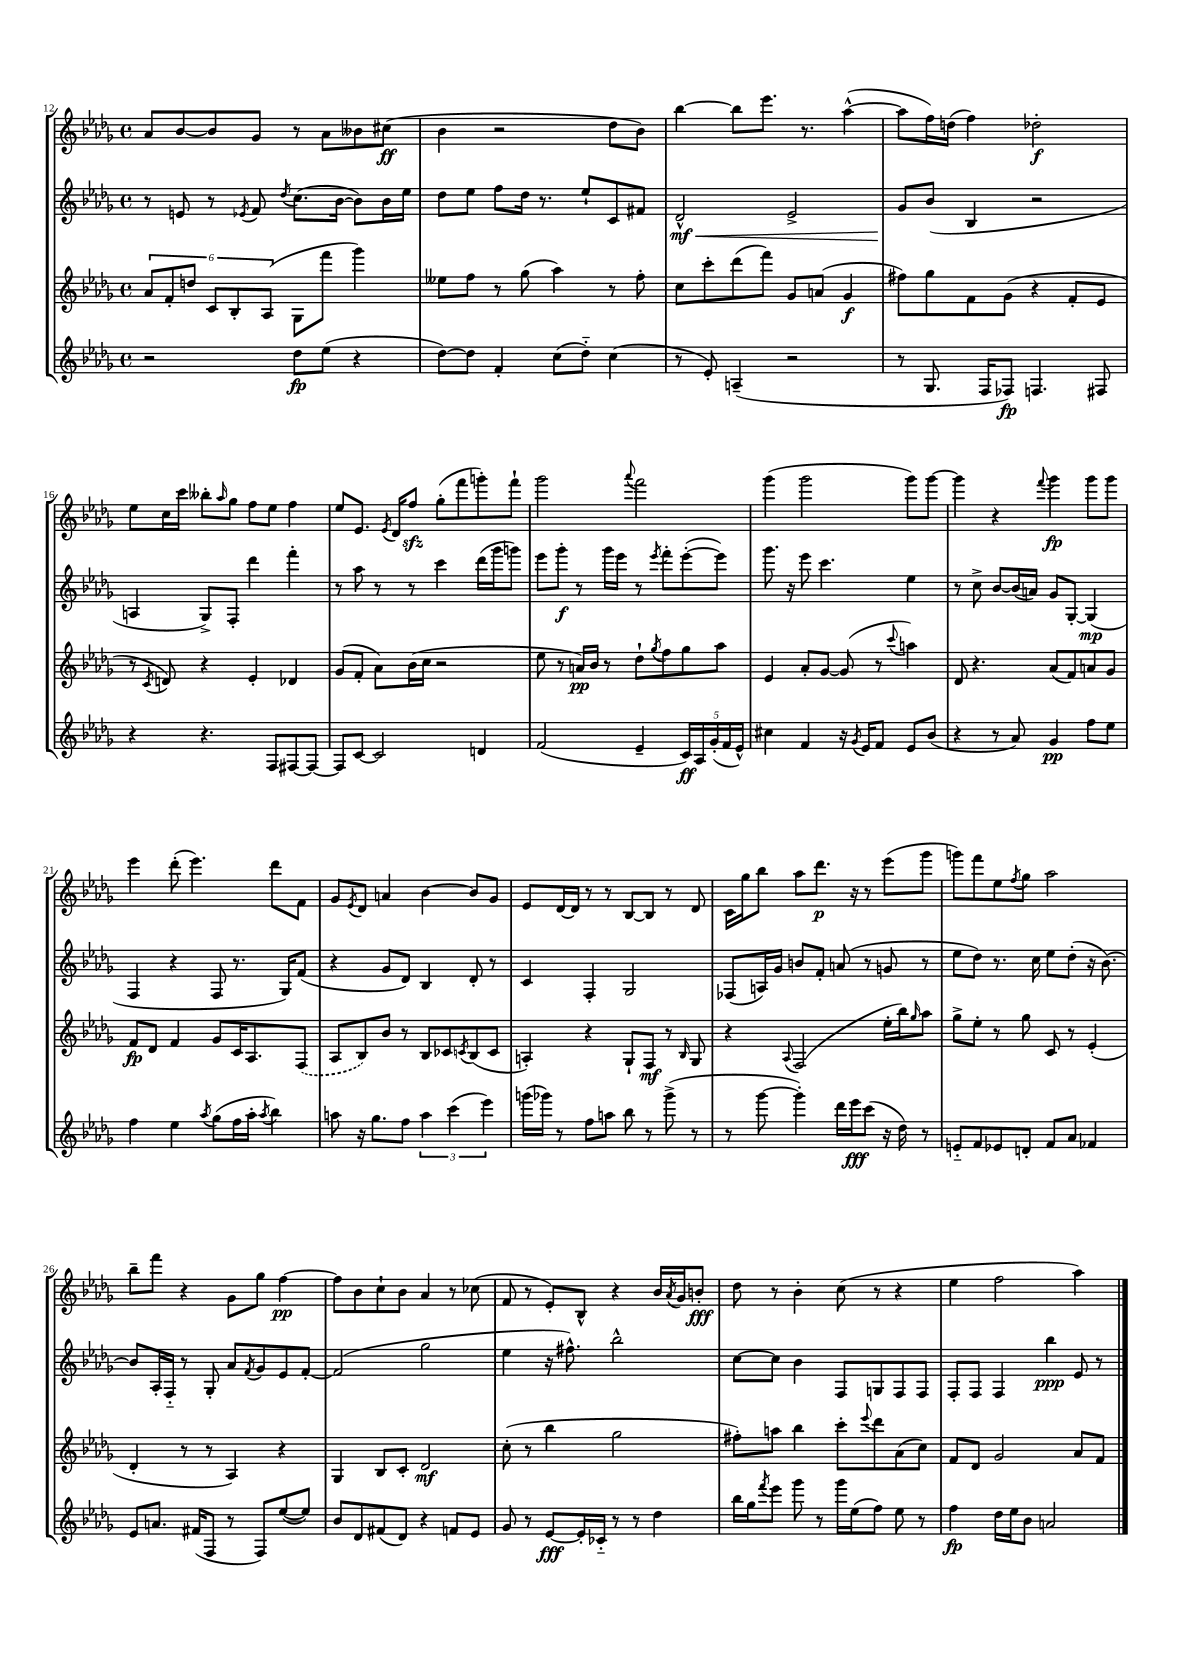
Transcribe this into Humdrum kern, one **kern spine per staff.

**kern	**dynam	**kern	**dynam	**kern	**dynam	**kern	**dynam
*part4	*part4	*part3	*part3	*part2	*part2	*part1	*part1
*staff4	*staff4	*staff3	*staff3	*staff2	*staff2	*staff1	*staff1
*clefG2	*	*clefG2	*	*clefG2	*	*clefG2	*
*k[b-e-a-d-g-]	*	*k[b-e-a-d-g-]	*	*k[b-e-a-d-g-]	*	*k[b-e-a-d-g-]	*
*M4/4	*	*M4/4	*	*M4/4	*	*M4/4	*
*met(c)	*	*met(c)	*	*met(c)	*	*met(c)	*
=12	=12	=12	=12	=12	=12	=12	=12
2r	.	12a-/L	.	8r	.	8a-/L	.
.	.	12f'/	.	.	.	.	.
.	.	.	.	8en/	.	[8b-/	.
.	.	12ddn/J	.	.	.	.	.
.	.	12c/L	.	8r	.	8b-/]	.
.	.	12B-'/	.	.	.	.	.
.	.	.	.	8qe-X/	.	.	.
.	.	.	.	8f/	.	8g-/J	.
.	.	(12A-/J	.	.	.	.	.
.	.	.	.	8qdd-/	.	.	.
8dd-\L	fp	8G-\L	.	(8.cc\L	.	8r	.
(8ee-\J	.	8fff\J	.	.	.	8a-\L	.
.	.	.	.	[16b-\Jk	.	.	.
4r	.	4ggg-\)	.	8b-\L])	.	8b--X\	.
.	.	.	.	16b-\L	.	(8cc#X\J	ff
.	.	.	.	16ee-\JJ	.	.	.
=13	=13	=13	=13	=13	=13	=13	=13
[8dd-\L)	.	8ee--X\L	.	8dd-\L	.	4b-\	.
8dd-\J]	.	8ff\J	.	8ee-\J	.	.	.
4f'/	.	8r	.	8ff\L	.	2r	.
.	.	(8gg-\	.	16dd-\Jk	.	.	.
.	.	.	.	8.r	.	.	.
(8cc\L	.	4aa-\)	.	.	.	.	.
8dd-\J)	.	.	.	8ee-`/L	.	.	.
(4cc\	.	8r	.	8c/	.	8dd-\L	.
.	.	8ff'\	.	8f#X/J	.	8b-\J)	.
=14	=14	=14	=14	=14	=14	=14	=14
!	!	!	!	!	!LO:HP:b	!	!
8r	.	8cc\L	.	2d-^^/	< mf	[4bb-\	.
8e-'/)	.	8ccc'\	.	.	.	.	.
(4An~/	.	(8ddd-\	.	.	.	8bb-\L]	.
.	.	8fff\J)	.	.	.	8.eee-\J	.
2r	.	8g-/L	.	2e-^/	.	.	.
.	.	.	.	.	.	8.r	.
.	.	(8an/J	.	.	.	.	.
.	.	4g-/	f	.	.	([4aa-^^\	.
=15	=15	=15	=15	=15	=15	=15	=15
8r	.	8ff#X\L)	.	8g-/L	.	8aa-\L]	.
8.G-/	.	8gg-\	.	(8b-/J	[	16ff\L)	.
.	.	.	.	.	.	(16ddn\JJ	.
.	.	8f\	.	4B-/	.	4ff\)	.
16F/KL	.	.	.	.	.	.	.
8F-X/J)	fp	(8g-\J	.	.	.	.	.
4.Fn/	.	4r	.	2r	.	2dd-X'\	f
.	.	8f'/L	.	.	.	.	.
8F#X/	.	8e-/J	.	.	.	.	.
!!LO:LB:g=z
=16	=16	=16	=16	=16	=16	=16	=16
4r	.	8r	.	4An/	.	8ee-\L	.
.	.	8qc/	.	.	.	.	.
.	.	8dn/)	.	.	.	16cc\L	.
.	.	.	.	.	.	16ccc\JJ	.
4.r	.	4r	.	8G-^/L)	.	8bb--X'\L	.
.	.	.	.	.	.	16qqaa-/	.
.	.	.	.	8F'/J	.	8gg-\J	.
.	.	4e-'/	.	4ddd-\	.	8ff\L	.
8F/L	.	.	.	.	.	8ee-\J	.
[8F#X/	.	4d-X/	.	4fff'\	.	4ff\	.
8F#/J_	.	.	.	.	.	.	.
=17	=17	=17	=17	=17	=17	=17	=17
8F#/L]	.	(8g-/L	.	8r	.	8ee-/L	.
[8c/J	.	8f'/J	.	8aa-\	.	8.e-/J	.
2c/]	.	8a-\L)	.	8r	.	.	.
.	.	.	.	.	.	8qe-/	.
.	.	.	.	.	.	16d-/KL	.
.	.	(16b-\L	.	8r	.	8ffzz/J	.
.	.	16cc\JJ	.	.	.	.	.
.	.	2r	.	4ccc\	.	(8gg-'\L	.
.	.	.	.	.	.	8fff\	.
4dn/	.	.	.	(16ddd-\LL	.	8gggn'\)	.
.	.	.	.	16ggg-\J	.	.	.
.	.	.	.	8gggn\J)	.	8fff`\J	.
=18	=18	=18	=18	=18	=18	=18	=18
(2f/	.	8ee-\	.	8eee-\L	.	2ggg-\	.
.	.	8r	.	8ggg-'\J	f	.	.
.	.	16an/LL)	pp	8r	.	.	.
.	.	16b-/JJ	.	.	.	.	.
.	.	8r	.	16ggg-\LL	.	.	.
.	.	.	.	16eee-\JJ	.	.	.
.	.	.	.	.	.	8qqaaa-/	.
4e-~/	.	8dd-`\L	.	8r	.	2fff\	.
.	.	8qgg-/	.	8qeee-/	.	.	.
.	.	8ff\	.	8fff'\L	.	.	.
20c/LL)	ff	8gg-\	.	([8eee-'\	.	.	.
20A-/	.	.	.	.	.	.	.
(20g-'/	.	.	.	.	.	.	.
.	.	8aa-\J	.	8eee-\J])	.	.	.
20f/	.	.	.	.	.	.	.
20e-^^/JJ)	.	.	.	.	.	.	.
=19	=19	=19	=19	=19	=19	=19	=19
4cc#X\	.	4e-/	.	8.ggg-\	.	(4ggg-\	.
.	.	.	.	16r	.	.	.
4f/	.	8a-'/L	.	8eee-\	.	2ggg-\	.
.	.	[8g-/J	.	4.ccc\	.	.	.
16r	.	(8g-/]	.	.	.	.	.
8qg-/	.	.	.	.	.	.	.
16e-/KL	.	.	.	.	.	.	.
8f/J	.	8r	.	.	.	.	.
.	.	8qqccc/	.	.	.	.	.
8e-/L	.	4aan\)	.	4ee-\	.	8ggg-\L)	.
(8b-/J	.	.	.	.	.	[8ggg-\J	.
=20	=20	=20	=20	=20	=20	=20	=20
4r	.	8d-/	.	8r	.	4ggg-\]	.
.	.	4.r	.	8cc^\	.	.	.
8r	.	.	.	[8b-/L	.	4r	.
8a-/)	.	.	.	(16b-/L]	.	.	.
.	.	.	.	16an/JJ)	.	.	.
.	.	.	.	.	.	8qqfff/	.
4g-/	pp	(8a-/L	.	8g-/L	.	4ggg-\	fp
.	.	8f/)	.	[8G-'/J	.	.	.
8ff\L	.	8an/	.	(4G-/]	mp	8ggg-\L	.
8ee-\J	.	8g-/J	.	.	.	8ggg-\J	.
!!LO:LB:g=z
=21	=21	=21	=21	=21	=21	=21	=21
4ff\	.	8f/L	fp	4F/	.	4eee-\	.
.	.	8d-/J	.	.	.	.	.
4ee-\	.	4f/	.	4r	.	(8ddd-'\	.
.	.	.	.	.	.	4.eee-\)	.
8qaa-/	.	.	.	.	.	.	.
(8gg-\L	.	8g-/L	.	8F/	.	.	.
16ff\L	.	16c/K	.	8.r	.	.	.
16aa-'\JJ	.	8.A-/	.	.	.	.	.
8qaa-/	.	.	.	.	.	.	.
4bb-\)	.	.	.	.	.	8ddd-\L	.
.	.	.	.	16G-/KL)	.	.	.
.	.	(8F/J	.	(8f/J	.	8f\J	.
=22	=22	=22	=22	=22	=22	=22	=22
8aan\	.	8A-/L	.	4r	.	8g-/L	.
.	.	.	.	.	.	8qe-/	.
16r	.	8B-/)	.	.	.	8d-/J	.
8.gg-\L	.	.	.	.	.	.	.
.	.	8b-/J	.	8g-/L	.	4an/	.
8ff\J	.	8r	.	8d-/J)	.	.	.
6aa\	.	8B-/L	.	4B-/	.	[4b-\	.
.	.	8c-X/	.	.	.	.	.
(6ccc\	.	.	.	.	.	.	.
.	.	8qcn/	.	.	.	.	.
.	.	(8B-/	.	8d-'/	.	8b-/L]	.
6eee-\)	.	.	.	.	.	.	.
.	.	8c/J	.	8r	.	8g-/J	.
=23	=23	=23	=23	=23	=23	=23	=23
(16gggn\LL	.	4An'/)	.	4c/	.	8e-/L	.
16ggg-X\JJ)	.	.	.	.	.	.	.
8r	.	.	.	.	.	[16d-/L	.
.	.	.	.	.	.	16d-/JJ]	.
8ff\L	.	4r	.	4F'/	.	8r	.
8aan\J	.	.	.	.	.	8r	.
8bb-\	.	8G-`/L	.	2G-/	.	[8B-/L	.
8r	.	8F/J	mf	.	.	8B-/J]	.
(8ggg-^\	.	8r	.	.	.	8r	.
.	.	16qqB-/	.	.	.	.	.
8r	.	8G-/	.	.	.	8d-/	.
=24	=24	=24	=24	=24	=24	=24	=24
8r	.	4r	.	(8F-X/L	.	16c\LL	.
.	.	.	.	.	.	16gg-\J	.
[8ggg-\	.	.	.	16An/L)	.	8bb-\J	.
.	.	.	.	16g-/JJ	.	.	.
.	.	8qqA-/	.	.	.	.	.
4ggg-'\])	.	(2F/	.	8bn/L	.	8aa-\L	.
.	.	.	.	8f'/J	.	8.ddd-\J	p
16ddd-\LL	.	.	.	(8an/	.	.	.
16eee-\J	fff	.	.	.	.	16r	.
(8ccc\J	.	.	.	8r	.	8r	.
16r	.	16ee-'\LL	.	8gn/	.	(8eee-\L	.
16dd-\)	.	16bb-\J)	.	.	.	.	.
.	.	16qqgg-/	.	.	.	.	.
8r	.	8aa-\J	.	8r	.	8ggg-\J	.
=25	=25	=25	=25	=25	=25	=25	=25
8en/L	.	8gg-^\L	.	8ee-\L	.	8gggn\L)	.
8f/	.	8ee-'\J	.	8dd-\J)	.	8fff\	.
8e-X/	.	8r	.	8.r	.	8ee-\	.
.	.	.	.	.	.	8qff/	.
8dn'/J	.	8gg-\	.	.	.	8gg-\J	.
.	.	.	.	16cc\	.	.	.
8f/L	.	8c/	.	8ee-\L	.	2aa-\	.
8a-/J	.	8r	.	(8dd-'\J	.	.	.
4f-X/	.	(4e-'/	.	16r	.	.	.
.	.	.	.	[8.b-\)	.	.	.
!!LO:LB:g=z
=26	=26	=26	=26	=26	=26	=26	=26
8e-/L	.	4d-'/	.	8b-/L]	.	8bb-~\L	.
8.an/J	.	.	.	16A-'/L	.	8fff\J	.
.	.	.	.	16F/JJ	.	.	.
.	.	8r	.	8r	.	4r	.
(16f#X/KL	.	.	.	.	.	.	.
8F/J	.	8r	.	8G-'/	.	.	.
8r	.	4A-/)	.	8a-/L	.	8g-\L	.
.	.	.	.	8qf/	.	.	.
8F/L)	.	.	.	8g-/	.	8gg-\J	.
([8ee-/	.	4r	.	8e-/	.	[4ff\	pp
8ee-/J])	.	.	.	[8f'/J	.	.	.
=27	=27	=27	=27	=27	=27	=27	=27
8b-/L	.	4G-/	.	(2f/]	.	8ff\L]	.
8d-/	.	.	.	.	.	8b-\	.
(8f#X/	.	8B-/L	.	.	.	8cc`\	.
8d-/J)	.	8c'/J	.	.	.	8b-\J	.
4r	.	2d-/	mf	2gg-\	.	4a-/	.
8fn/L	.	.	.	.	.	8r	.
8e-/J	.	.	.	.	.	(8cc-X\	.
=28	=28	=28	=28	=28	=28	=28	=28
8g-/	.	(8cc'\	.	4ee-\	.	8f/	.
8r	.	8r	.	.	.	8r	.
[8e-/L	fff	4bb-\	.	16r	.	8e-'/L)	.
.	.	.	.	8.ff#X^^\)	.	.	.
16e-'/L]	.	.	.	.	.	8B-^^/J	.
16c-X/JJ	.	.	.	.	.	.	.
8r	.	2gg-\	.	2bb-^^\	.	4r	.
8r	.	.	.	.	.	.	.
4dd-\	.	.	.	.	.	16b-/LL	.
.	.	.	.	.	.	8qa-/	.
.	.	.	.	.	.	16g-/J	.
.	.	.	.	.	.	8bn'/J	fff
=29	=29	=29	=29	=29	=29	=29	=29
16bb-\LL	.	8ff#X'\L)	.	[8cc\L	.	8dd-\	.
16gg-\J	.	.	.	.	.	.	.
8qfff/	.	.	.	.	.	.	.
8eee-\J	.	8aan\J	.	8cc\J]	.	8r	.
8ggg-\	.	4bb-\	.	4b-\	.	4b-'\	.
8r	.	.	.	.	.	.	.
16ggg-\LL	.	8ccc'\L	.	8F/L	.	(8cc\	.
(16ee-\J	.	.	.	.	.	.	.
.	.	8qqeee-/	.	.	.	.	.
8ff\J)	.	8ddd-\	.	8Gn/	.	8r	.
8ee-\	.	(8a-\	.	8F/	.	4r	.
8r	.	8cc\J)	.	8F/J	.	.	.
=30	=30	=30	=30	=30	=30	=30	=30
4ff\	fp	8f/L	.	8F'/L	.	4ee-\	.
.	.	8d-/J	.	8F/J	.	.	.
16dd-\LL	.	2g-/	.	4F/	.	2ff\	.
16ee-\J	.	.	.	.	.	.	.
8b-\J	.	.	.	.	.	.	.
2an/	.	.	.	4bb-\	ppp	.	.
.	.	8a-/L	.	8e-/	.	4aa-\)	.
.	.	8f/J	.	8r	.	.	.
==	==	==	==	==	==	==	==
*-	*-	*-	*-	*-	*-	*-	*-
